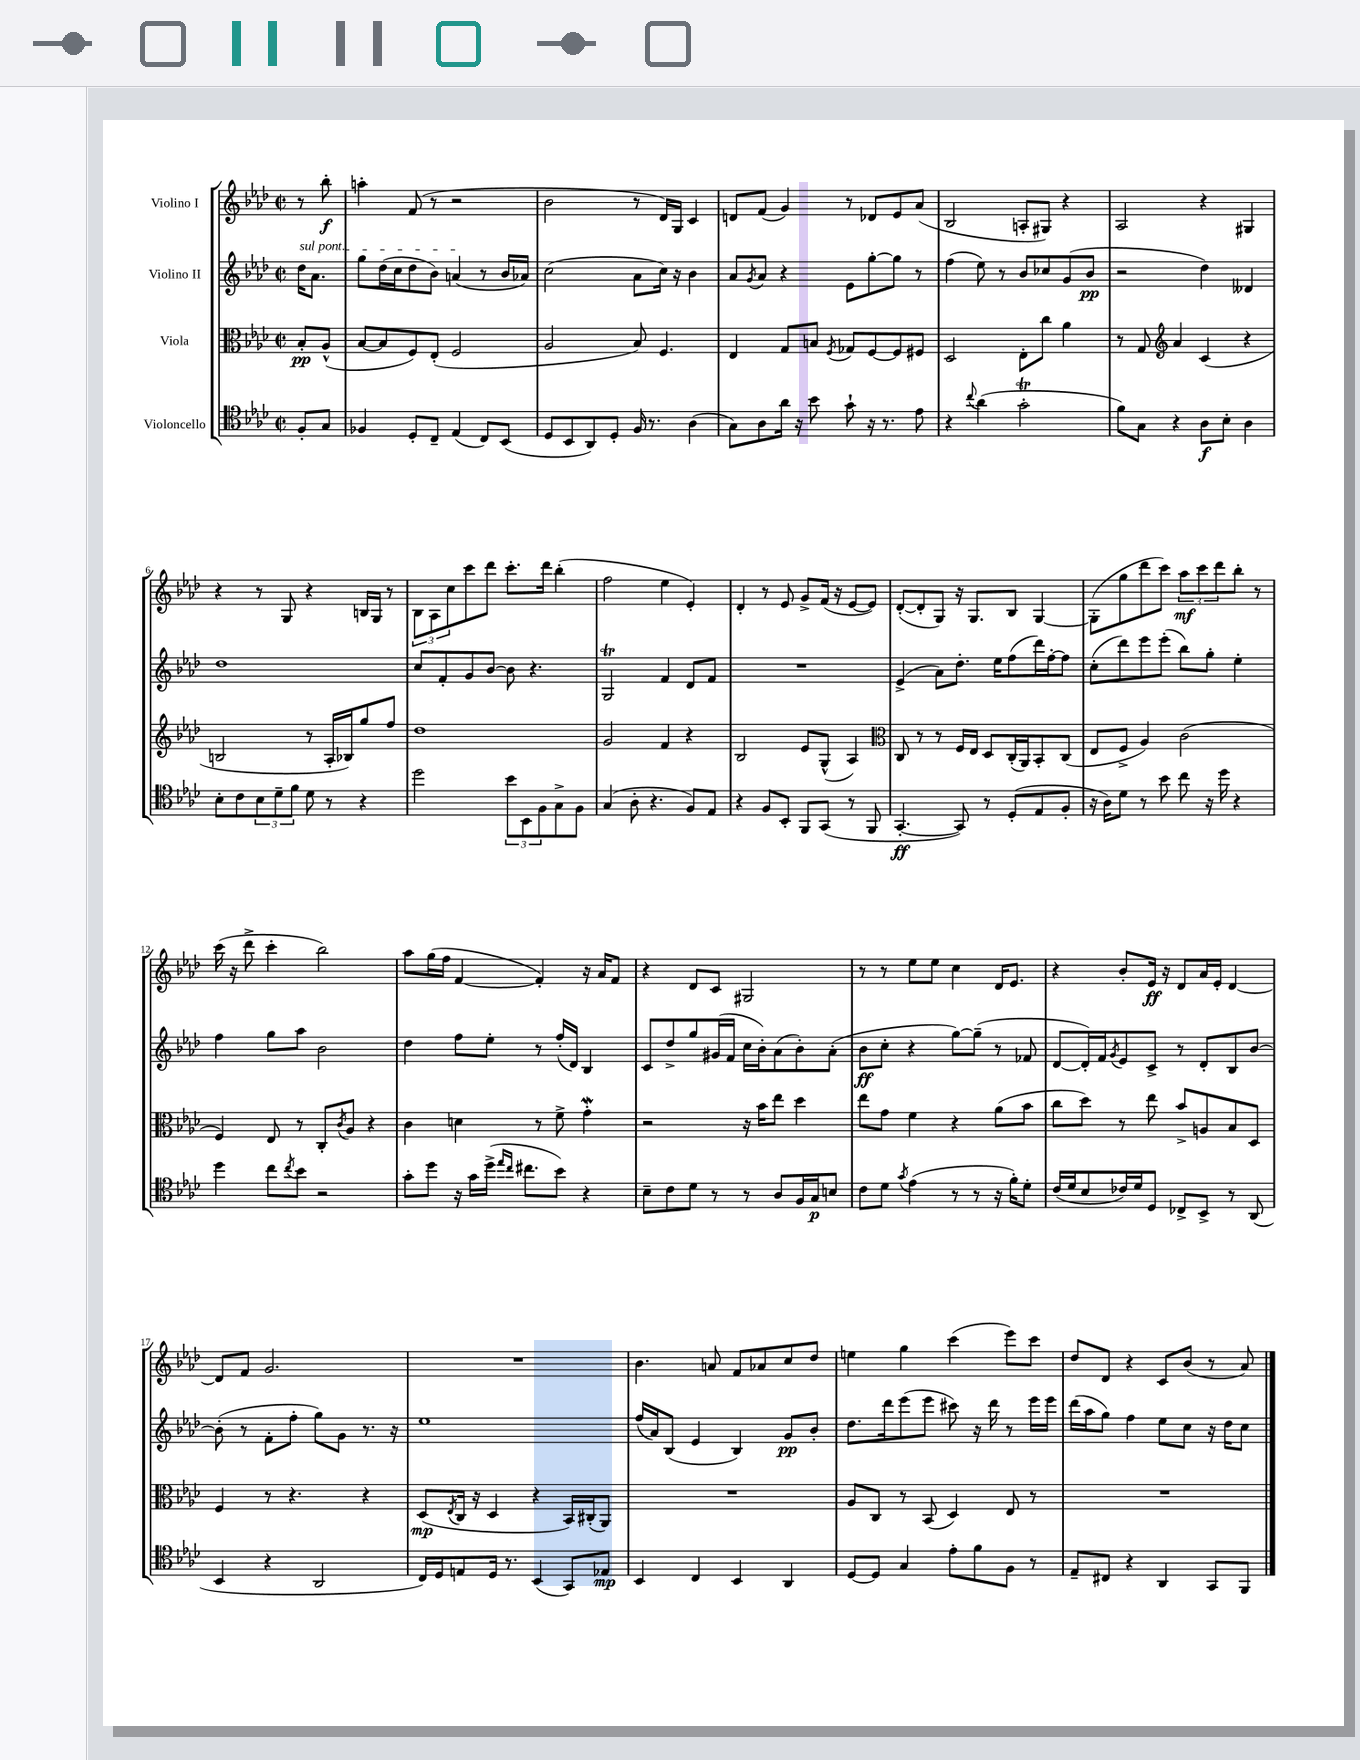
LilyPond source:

<<
\new StaffGroup <<
\new Staff = "s0" \with { instrumentName = "Violino I" } {
    \clef treble \key aes \major \defaultTimeSignature \time 2/2 \partial 4
    r8 bes''8-.\f |
    a''4-. f'8( r8 r2 |
    bes'2 r8 des'16) g16 c'4 |
    d'8 f'8( g'4) r8 des'8 ees'8 aes'8( |
    bes2 a8-. gis8) r4 |
    aes2 r4 gis4 |
    r4 r8 g8 r4 b16 g16 r8 |
    \tuplet 3/2 { bes8 aes8 c''8 } c'''8 des'''8 c'''8.-. des'''16 bes''4-.( |
    f''2 ees''4 ees'4-.) |
    des'4-. r8 ees'8 g'8-> f'16( r16 ees'8~ ees'8) |
    des'8~-.( des'8-. g8) r16 g8. bes8 g4~ |
    g8-.( g''8 des'''8 c'''8) \tuplet 3/2 { aes''8\mf c'''8 des'''8 } bes''8-. r8 |
    c'''16( r16 des'''8-> c'''4-. bes''2) |
    aes''8 g''16( f''16 f'4~ f'4-.) r16 aes'16 f'8 |
    r4 des'8 c'8 gis2 |
    r8 r8 ees''8 ees''8 c''4 des'16 ees'8. |
    r4 bes'8-. ees'16\ff r16 des'8 aes'16 ees'16-. des'4~ |
    des'8 f'8 g'2. |
    R1 |
    bes'4. a'8 f'8 aes'8 c''8 des''8 |
    e''4 g''4 c'''4( ees'''8) c'''8 |
    des''8 des'8 r4 c'8 bes'8( r8 aes'8) \bar "|." |
}
\new Staff = "s1" \with { instrumentName = "Violino II" } {
    \clef treble \key aes \major \defaultTimeSignature \time 2/2 \partial 4
    \once \override TextSpanner.bound-details.left.text = \markup { \italic "sul pont." } des''16\startTextSpan aes'8. |
    g''8 des''16( c''16 des''8 bes'8) a'4\stopTextSpan( r8 bes'16 aes'16) |
    c''2( aes'8 c''16) r16 bes'4 |
    aes'8 \acciaccatura { g'8 } aes'8 r4 ees'8 g''8~-. g''8 r8 |
    f''4( ees''8) r8 bes'8 ces''8 g'8( bes'8\pp |
    r2 des''4) deses'4 |
    des''1 |
    c''8 f'8-. g'8 bes'8~ bes'8 r4. |
    g2\trill f'4 des'8 f'8 |
    R1 |
    ees'4->( aes'8) des''8.-. ees''16 f''8( des'''16) f''16~-. f''8 |
    c''8-.( des'''8) ees'''8 ees'''8-.( bes''8) g''8-. ees''4-. |
    f''4 g''8 aes''8 bes'2 |
    des''4 f''8 ees''8-. r8 f''16-.( des'16) bes4 |
    c'8 des''8-> g''8 gis'16( f'16 c''16 bes'16-.) aes'8( bes'8-.) aes'8-.( |
    bes'8\ff c''8-. r4 g''8~) g''8--( r8 fes'8 |
    des'8~ des'16-.) f'16 \acciaccatura { g'8 } ees'8 c'8-> r8 des'8-. bes8 bes'8~ |
    bes'8-.( r8 f'8-. f''8-. g''8) g'8 r8. r16 |
    ees''1 |
    f''16( aes'16) bes8( ees'4 bes4) g'8\pp bes'8-. |
    des''8. des'''16 ees'''8( ees'''8 cis'''8) r16 des'''16 r8 ees'''16 ees'''16 |
    des'''16( aes''16 g''8) f''4 ees''8 c''8 r16 des''16 c''8 \bar "|." |
}
\new Staff = "s2" \with { instrumentName = "Viola" } {
    \clef alto \key aes \major \defaultTimeSignature \time 2/2 \partial 4
    bes8-.\pp aes8-^( |
    bes8~ bes8 f8) ees8-.( f2 |
    aes2 bes8) f4. |
    ees4 g8 b8 \acciaccatura { f8 } ges8 f8~ f8 fis8 |
    des2 ees8-. c''8 aes'4 |
    r8 g8 \clef treble aes'4 c'4( r4 |
    b2 r8 aes16-. bes16) g''8 f''8 |
    des''1 |
    g'2 f'4 r4 |
    bes2 ees'8 g8-^( aes4) |
    \clef alto c8 r8 r8 f16 ees16 des8 c16-.( aes,16) bes,8-. c8( |
    ees8 f8-> aes4) c'2( |
    f4) ees8 r8 c8-. \acciaccatura { c'8 } aes8 r4 |
    c'4 d'4 r8 f'8-> g'4-.\mordent |
    r2 r16 bes'16 ees''8 des''4 |
    ees''8 g'8 f'4 r4 aes'8( bes'8 |
    c''8 des''8) r8 ees''8 bes'8-> a8 bes8 des8 |
    f4 r8 r4. r4 |
    des8\mp( \acciaccatura { ees8 } c16 r16 des4 r4 bes,16) cis16-.( aes,8) |
    R1 |
    aes8 c8 r8 bes,8( des4) ees8 r8 |
    R1 \bar "|." |
}
\new Staff = "s3" \with { instrumentName = "Violoncello" } {
    \clef tenor \key aes \major \defaultTimeSignature \time 2/2 \partial 4
    f8-. g8 |
    fes4 des8-. c8-- ees4( c8) bes,8( |
    des8 bes,8 aes,8) des8-. f16 r8. aes4( |
    g8) aes8 aes'16 r16 bes'8 g'8-! r16 r8. ees'8 |
    r4 \appoggiatura { c''8 } aes'4( g'2-.\trill |
    f'8) g8 r4 aes8\f bes8-. aes4 |
    bes8-. c'8 \tuplet 3/2 { bes8 des'8-- f'8 } des'8 r8 r4 |
    des''2 \tuplet 3/2 { bes'8 bes,8 f8 } g8-> f8 |
    g4( aes8-. r4. f8) ees8 |
    r4 f8 bes,8-. f,8 g,8( r8 f,8 |
    g,4.~-.\ff g,8) r8 des8-.( ees8 f8-. |
    r16 aes16) des'8 r8 bes'8 c''8 r16 des''16 r4 |
    des''4 c''8 \acciaccatura { c''8 } bes'8 r2 |
    g'8-. des''8 r16 g'16 des''16->( \grace { ees''16 c''16 } cis''8. bes'8) r4 |
    bes8-- c'8 des'8 r8 r8 aes8 f16 g16\p b8 |
    c'8 des'8 \acciaccatura { g'8 } ees'4( r8 r8 r16 f'16-.) des'8-. |
    c'16( des'16 bes8 ces'16) des'16 des8 ces8-> bes,8-> r8 aes,8( |
    bes,4 r4 aes,2 |
    c16) des16 e8 des16 r8. bes,4( g,8) ees8\mp |
    bes,4 c4 bes,4 aes,4 |
    des8~ des8 g4 ees'8-. f'8 f8 r8 |
    ees8-- cis8 r4 aes,4 g,8 f,8 \bar "|." |
}
>>
>>
